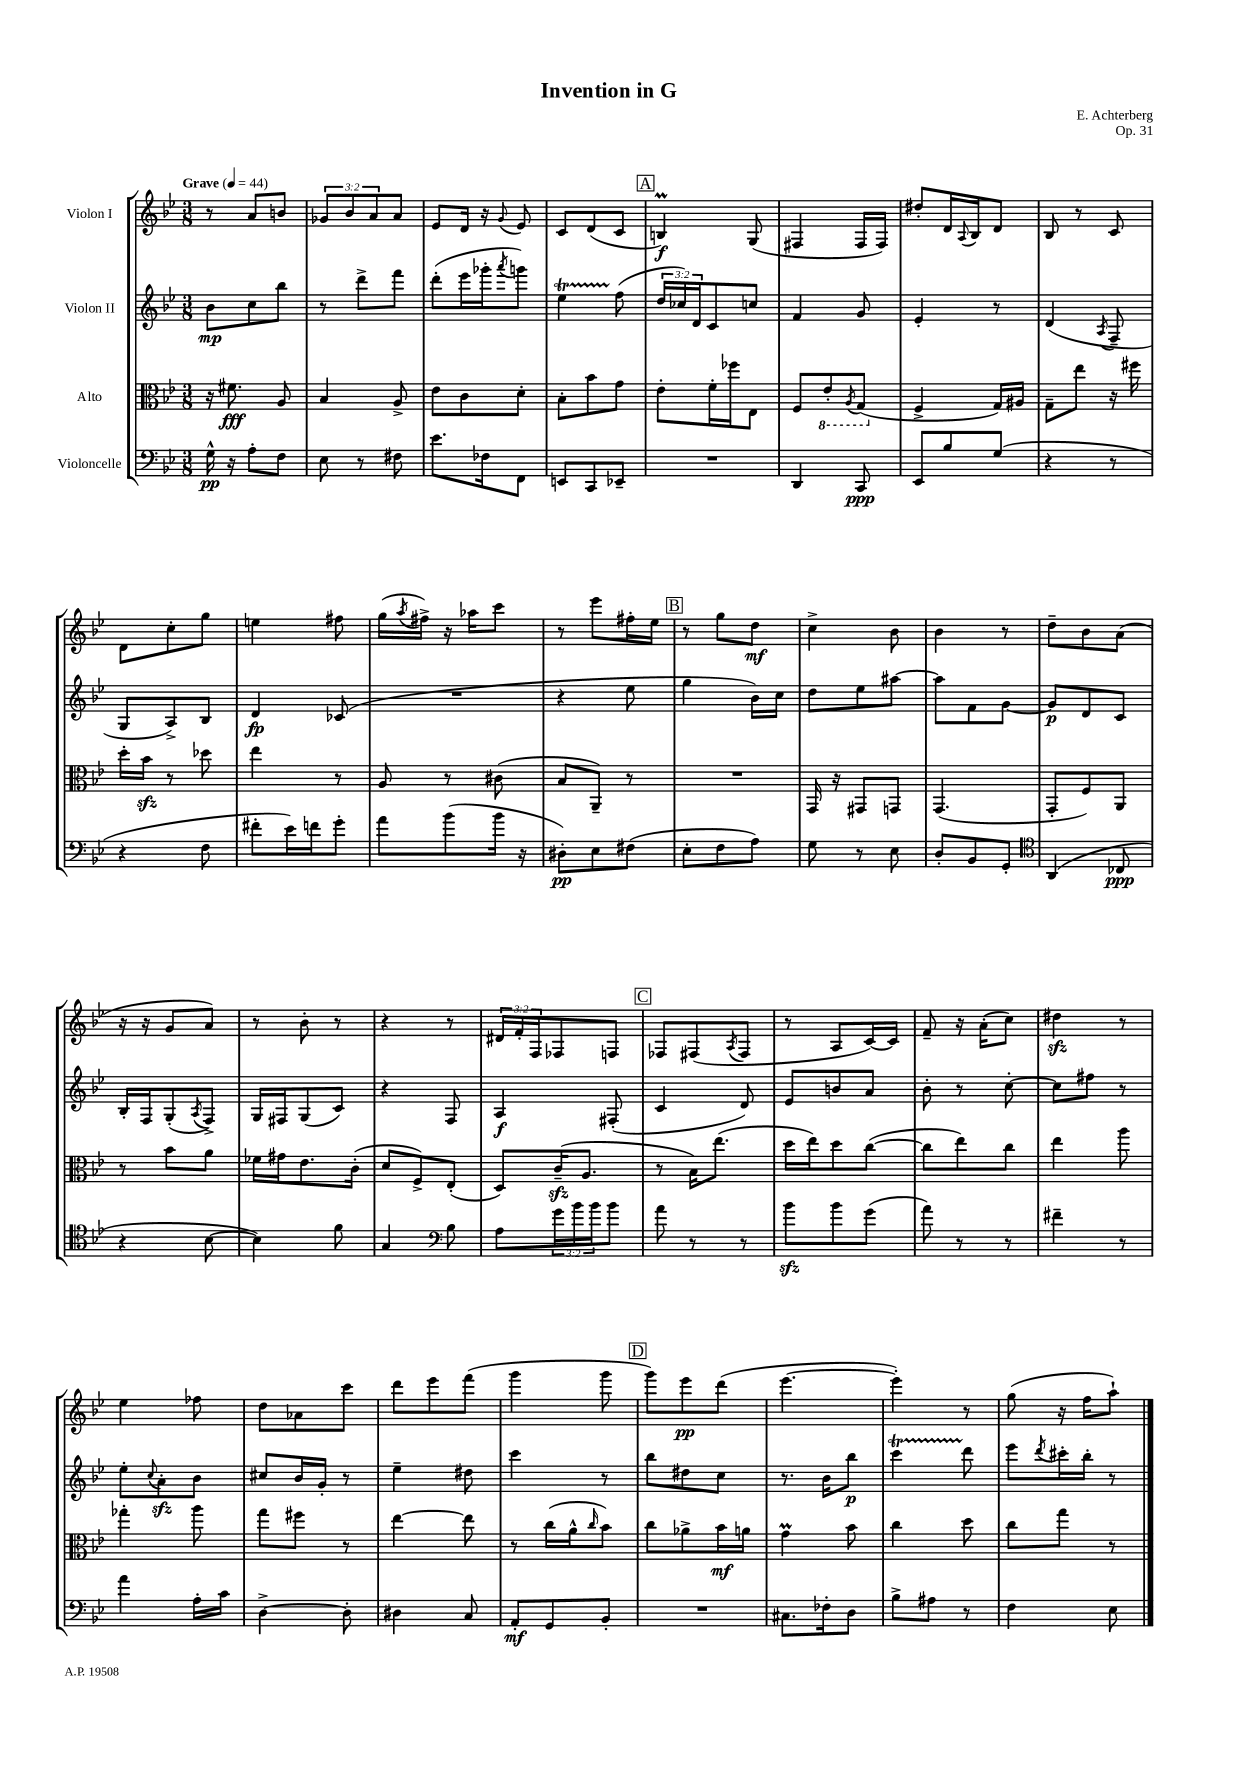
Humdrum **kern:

**kern	**kern	**kern	**kern
*staff4	*staff3	*staff2	*staff1
*clefF4	*clefC3	*clefG2	*clefG2
*k[b-e-]	*k[b-e-]	*k[b-e-]	*k[b-e-]
*M3/8	*M3/8	*M3/8	*M3/8
*MM44	*MM44	*MM44	*MM44
16G^^\	16r	8b-\L	8r
16r	8.f#\	.	.
8A'\L	.	8cc\	8a/L
8F\J	8A/	8bb-\J	8b/J
=	=	=	=
8E-\	4B-/	8r	12g-/L
.	.	.	12b-/
8r	.	8ddd^\L	.
.	.	.	12a/
8F#\	8A^/	8fff\J	8a/J
=	=	=	=
8.e-\L	8e-\L	(8ddd'\L	8e-/L
.	8c\	16eee-\L	16d/Jk
16F-\k	.	16ggg-'\J	16r
.	.	8qaaa/	8qqg/
8FF\J	8d'\J	8ggg\J)	8e-/
=	=	=	=
8EE/L	8B-'\L	4ee-\	8c/L
8CC/	8b-\	.	(8d/
8EE-~/J	8g\J	(8ff\	8c/J
=	=	=	=
4.r	8e-'\L	24dd/LL	4B/)
.	.	24cc-/)	.
.	.	24d/J	.
.	16f'\L	8c/	.
.	16ff-\J	.	.
.	8E-\J	8cc/J	(8G/
=	=	=	=
4DD/	8F/L	4f/	4F#/
.	8E-'/	.	.
.	8qAA/	.	.
8CC/	(8GG/J	8g/	16F#/LL
.	.	.	16F#/JJ)
=	=	=	=
8EE-/L	4F^/	4e-'/	8dd#'/L
8B-/	.	.	16d/L
.	.	.	8qqA/
.	.	.	16B-/J
(8G/J	16G/LL)	8r	8d/J
.	16A#/JJ	.	.
=	=	=	=
4r	8G~\L	(4d/	8B-/
.	8ee-\J	.	8r
.	.	8qA/	.
8r	16r	8F~/	8c/
.	16ff#\	.	.
=	=	=	=
4r	16dd'\LL	8G/L	8d\L
.	16b-\JJ	.	.
.	8r	8A^/)	8cc'\
8F\	8dd-\	8B-/J	8gg\J
=	=	=	=
8f#'\L	4ee-\	4d/	4ee\
16e-\L)	.	.	.
16f\J	.	.	.
8g'\J	8r	(8c-/	8ff#\
=	=	=	=
8a\L	8A/	4.r	(16gg\LL
.	.	.	8qaa/
.	.	.	16ff#^\JJ)
(8b-\	8r	.	16r
.	.	.	16aa-\LK
16b-\Jk	(8c#\	.	8ccc\J
16r	.	.	.
=	=	=	=
8D#'\L)	8B-/L	4r	8r
8E-\	8AA~/J)	.	8eee-\L
(8F#\J	8r	8ee-\	16ff#'\L
.	.	.	16ee-\JJ
=	=	=	=
8E-'\L	4.r	4gg\	8r
8F\	.	.	8gg\L
8A\J)	.	16b-\LL)	8dd\J
.	.	16cc\JJ	.
=	=	=	=
8G\	16GG/	8dd\L	4cc^\
.	16r	.	.
8r	8GG#/L	8ee-\	.
8E-\	8GG/J	[8aa#\J	8b-\
=	=	=	=
8D'/L	(4.GG/	8aa#\]L	4b-\
8BB-/	.	8f\	.
8GG'/J	.	[8g\J	8r
=	=	=	=
*clefC4	*	*	*
(4AA/	8GG'/L	8g/]L	8dd~\L
.	8F/)	8d/	8b-\
8C-/	8AA/J	8c/J	(8a\J
=	=	=	=
4r	8r	16B-'/LL	16r
.	.	16F/J	16r
.	8b-\L	(8G'/	8g/L
.	.	8qA/	.
[8B-\	8a\J	8F^/J)	8a/J)
=	=	=	=
4B-\])	16f-\LL	16G/LL	8r
.	16g#\J	16F#/J	.
.	8.e-\	(8G/	8b-'\
8f\	.	8c/J)	8r
.	(16c'\Jk	.	.
=	=	=	=
4G/	8d/L	4r	4r
.	8F^/)	.	.
*clefF4	*	*	*
8B-\	(8E-'/J	8F/	8r
=	=	=	=
8A\L	8D/L)	4A/	24d#/LL
.	.	.	24f'/
.	.	.	24F/J
24g\L	(16c~/K	.	8F-/
24b-\	.	.	.
.	8.A/J	.	.
24b-\J	.	.	.
8b-\J	.	(8F#'/	8F/J
=	=	=	=
8a\	8r	4c/	8F-/L
8r	16B-\LK)	.	(8F#/
.	(8.ee-\J	.	.
.	.	.	8qA/
8r	.	8d/)	8F#/J
=	=	=	=
8b-\L	16dd\LL	8e-/L	8r
.	16ee-\J)	.	.
8b-\	8dd\	8b/	8A/L
(8g\J	([8cc\J	8a/J	[16c/L)
.	.	.	16c/]JJ
=	=	=	=
8a\)	8cc\]L	8b-'\	8f~/
8r	8ee-\)	8r	16r
.	.	.	(16a'\LK
8r	8cc\J	[8cc'\	8cc\J)
=	=	=	=
4f#~\	4ee-\	8cc\]L	4dd#\
.	.	8ff#\J	.
8r	8aa\	8r	8r
=	=	=	=
4a\	4gg-'\	8ee-'\L	4ee-\
.	.	8qqcc/	.
.	.	8a'\	.
16A'\LL	8aa\	8b-\J	8ff-\
16c\JJ	.	.	.
=	=	=	=
[4D^\	8gg\L	8cc#/L	8dd\L
.	8ff#\J	16b-/L	8a-\
.	.	16g'/JJ	.
8D'\]	8r	8r	8ccc\J
=	=	=	=
4D#\	[4ee-\	4ee-~\	8ddd\L
.	.	.	8eee-\
8C/	8ee-\]	8dd#\	(8fff\J
=	=	=	=
8AA'/L	8r	4ccc\	4ggg\
8GG/	(16cc\LL	.	.
.	16a^^\J	.	.
.	16qqcc/	.	.
8BB-'/J	8b-\J)	8r	8ggg\
=	=	=	=
4.r	8cc\L	8bb-\L	8ggg\L)
.	8a-^\	8dd#\	8eee-\
.	16b-\L	8cc\J	(8ddd\J
.	16a\JJ	.	.
=	=	=	=
8.C#\L	4g\	8.r	[4.eee-\
16F-'\k	.	16b-\LK	.
8D\J	8b-\	8bb-\J	.
=	=	=	=
8B-^\L	4cc\	4ccc\	4eee-'\])
8A#\J	.	.	.
8r	8dd\	8ddd\	8r
=	=	=	=
4F\	8cc\L	8eee-\L	(8gg\
.	.	8qddd/	.
.	8gg\J	16ccc#'\L	16r
.	.	16bb-'\JJ	16ff\LK
8E-\	8r	8r	8aa`\J)
==	==	==	==
*-	*-	*-	*-
